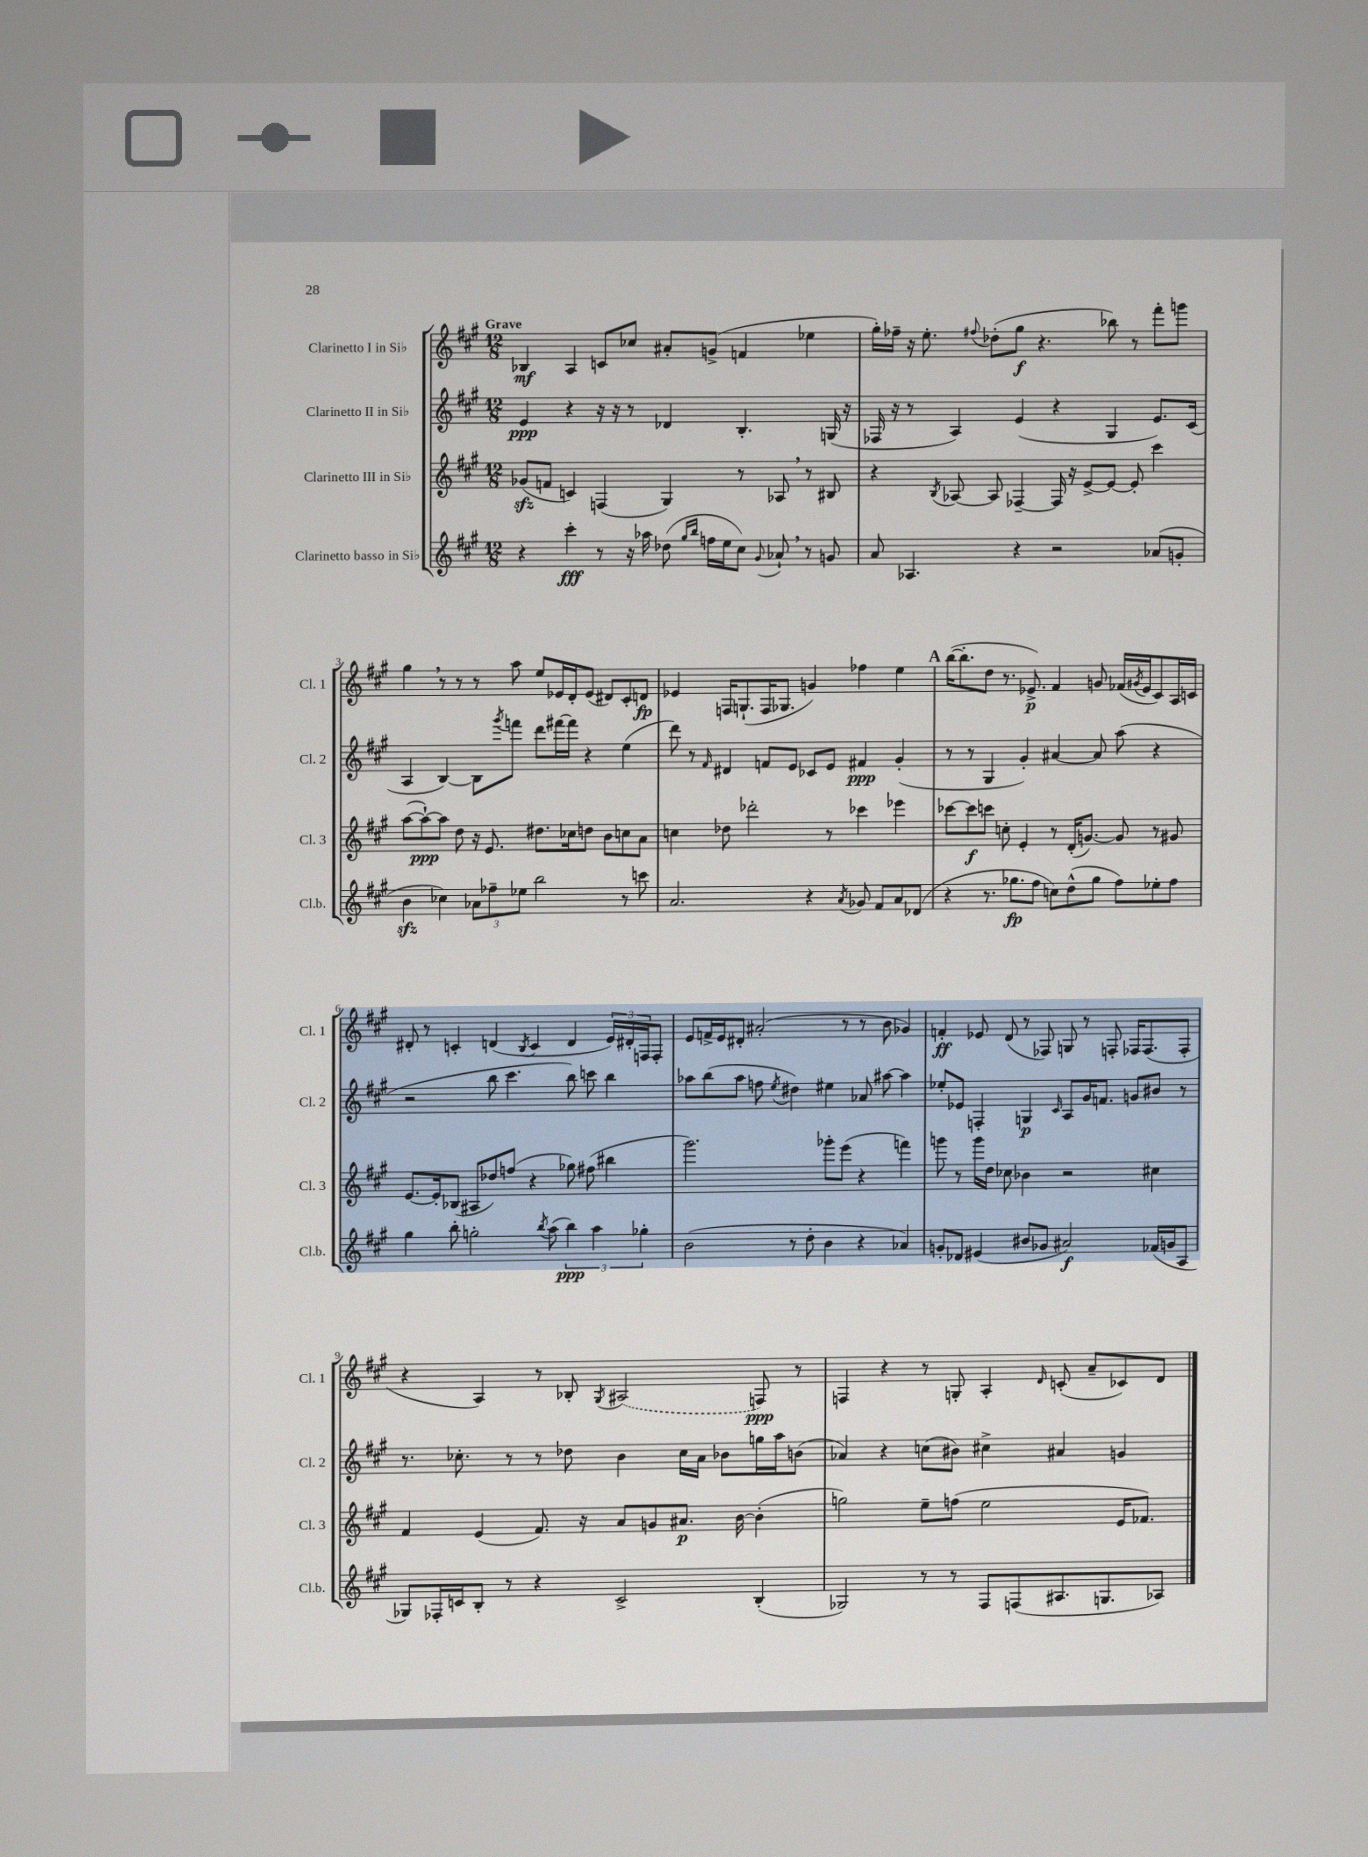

**kern	**kern	**kern	**kern
*staff4	*staff3	*staff2	*staff1
*clefG2	*clefG2	*clefG2	*clefG2
*k[f#c#g#]	*k[f#c#g#]	*k[f#c#g#]	*k[f#c#g#]
*M12/8	*M12/8	*M12/8	*M12/8
4r	(8g-	4e	4B-
.	8f	.	.
4ccc#'	4c)	4r	4A
8r	(4F	16r	8c
.	.	16r	.
16r	.	8r	8cc-
16aa-	.	.	.
(8dd-	4G#)	4d-	8a#'
16qqgg#	.	.	.
16qqbb	.	.	.
16ff	.	.	(8g^
16ee	.	.	.
8cc#)	8r	4.B'	4f
8qqg#	.	.	.
8a-`	8A-	.	.
8r	8r	.	4ee-
8g	8B#	(16G	.
.	.	16r	.
=	=	=	=
8a	4r	16F-	16gg#')
.	.	16r	16ff-~
4.A-	.	8r	16r
.	.	.	8.ee'
.	8qB	.	.
.	[8A-	4A)	.
.	.	.	8qqff#
.	8A-]	.	(8dd-'
4r	[4F-~	(4e	8gg#
.	.	.	4.r
2r	16F-]	4r	.
.	16r	.	.
.	[8e^	.	.
.	8e_	4G#	8bb-)
.	8e']	.	8r
(8a-	4ccc#	8.e)	8fff#'
8g'	.	.	8ggg
.	.	(16c#	.
=	=	=	=
4b	([8aa	4A	4gg#
.	8aa`_)	.	.
4cc-)	8aa]	[4B)	8r
.	8dd	.	8r
12a-	16r	8B]	8r
.	8.e	.	.
12ff-~	.	.	.
.	.	8qggg#	.
.	.	8fff	8aa
12ee-	.	.	.
2bb	8.dd#	8ddd	8ee
.	.	[16fff#	16e-
.	16cc-	16fff#]	16d'
.	8dd	4r	(8e-
.	8b	.	8d#)
8r	8cc	(4ee	8c#'
8ccc	8a	.	8d
=	=	=	=
2.a	4cc	8ddd)	4e-
.	.	8r	.
.	.	16qqf#	.
.	8dd-	4d#	16F
.	.	.	(8.G`
.	2ddd-'	.	.
.	.	8f	16F
.	.	.	8.G-
.	.	8e	.
4r	.	8c-	4g)
.	8r	8e	.
8qa	.	.	.
8g-	4ccc-	4f#	4ff-
8f#	.	.	.
8a	4eee-	(4g#'	4ee
(8d-	.	.	.
=	=	=	=
4r	[8ccc-	8r	([16bb
.	.	.	8.bb']
.	8ccc-]	8r	.
8.r	8ccc	4G#	8dd
.	8cc'	.	8.r
8.gg-	.	.	.
.	4e'	4g#')	.
.	.	.	8.e-^)
8ff#	.	.	.
8cc)	8r	[4a#	4f#
(8dd^^	(16d'	.	.
.	[8.g)	.	.
8gg-	.	8a#]	8g
8ff#)	8g]	(8aa	(16f-
.	.	.	8qg#
.	.	.	16e-
8ee-'	8r	4r	8c#)
8ff#	8g#	.	16A
.	.	.	16c
=	=	=	=
4gg#	[8.e	2r	8d#'
.	.	.	8r
.	16e']	.	.
8bb'	(8B-	.	4c'
2gg'	8A#	.	.
.	8dd-)	8bb	(4d
.	(8ff	4.ccc#	.
.	.	.	8qB
.	4r	.	4c
8qbb	.	.	.
(8aa	.	.	.
6bb)	8gg-)	8bb)	4d
.	(8ff#	8ccc	.
6aa	.	.	.
.	4bb#	4bb	24e)
.	.	.	24d#'
6gg-'	.	.	24F
.	.	.	8F'
=	=	=	=
(2b	2.ggg#)	8aa-	8e
.	.	(8bb	16f^
.	.	.	16e
.	.	8aa-	8d#'
.	.	8ff	(2a#'
.	.	8qee	.
8r	.	4dd#)	.
8dd'	.	.	.
4b	8ggg-'	4ee#	.
.	(8eee	.	8r
4r	4r	8a-	8r
.	.	[8aa#	8b
4a-)	4fff)	4aa#]	4g-)
=	=	=	=
8g'	8ggg	8ee-'	4f'
8d-	8r	8e-	.
(4e#	16ggg	4F'	8e-
.	16dd	.	.
.	8cc-	.	(8d
8b#	4b-	4G	8r
8g-	.	.	8F-)
.	.	16qqc#	.
2a#)	2r	8A	8G
.	.	16g#	8r
.	.	8.f	.
.	.	.	8F'
.	.	8g	16F-
.	.	.	(8.F-
(16f-	4cc#	8b#	.
16g	.	.	.
8A	.	8r	8F-'
=	=	=	=
8G-)	4f#	8.r	4r
16F-'	.	.	.
16c	.	8.cc-'	.
8B'	(4e	.	4A)
8r	.	8r	.
4r	8.f#)	8r	8r
.	.	8dd-	8B-'
.	16r	.	.
.	.	.	8qG#
2c^	8a	4b	(2A#
.	8g	.	.
.	8.a#	16cc-	.
.	.	16a	.
.	.	8b-	.
.	[16b	.	.
(4B'	(4b']	16gg	8F)
.	.	16aa	.
.	.	(8b	8r
=	=	=	=
2G-)	2gg)	4a-)	4F
.	.	4r	4r
8r	8ee~	(8cc	8r
8r	(8ff	8b#)	8G'
8F#	2ee	4cc#^	4A'
(8F	.	.	.
.	.	.	16qqd
8.A#	.	4a#	(8c'
.	.	.	8a~
8.G	.	.	.
.	16e	4g	8c-)
.	8.f-)	.	.
8A-)	.	.	8d
==	==	==	==
*-	*-	*-	*-
